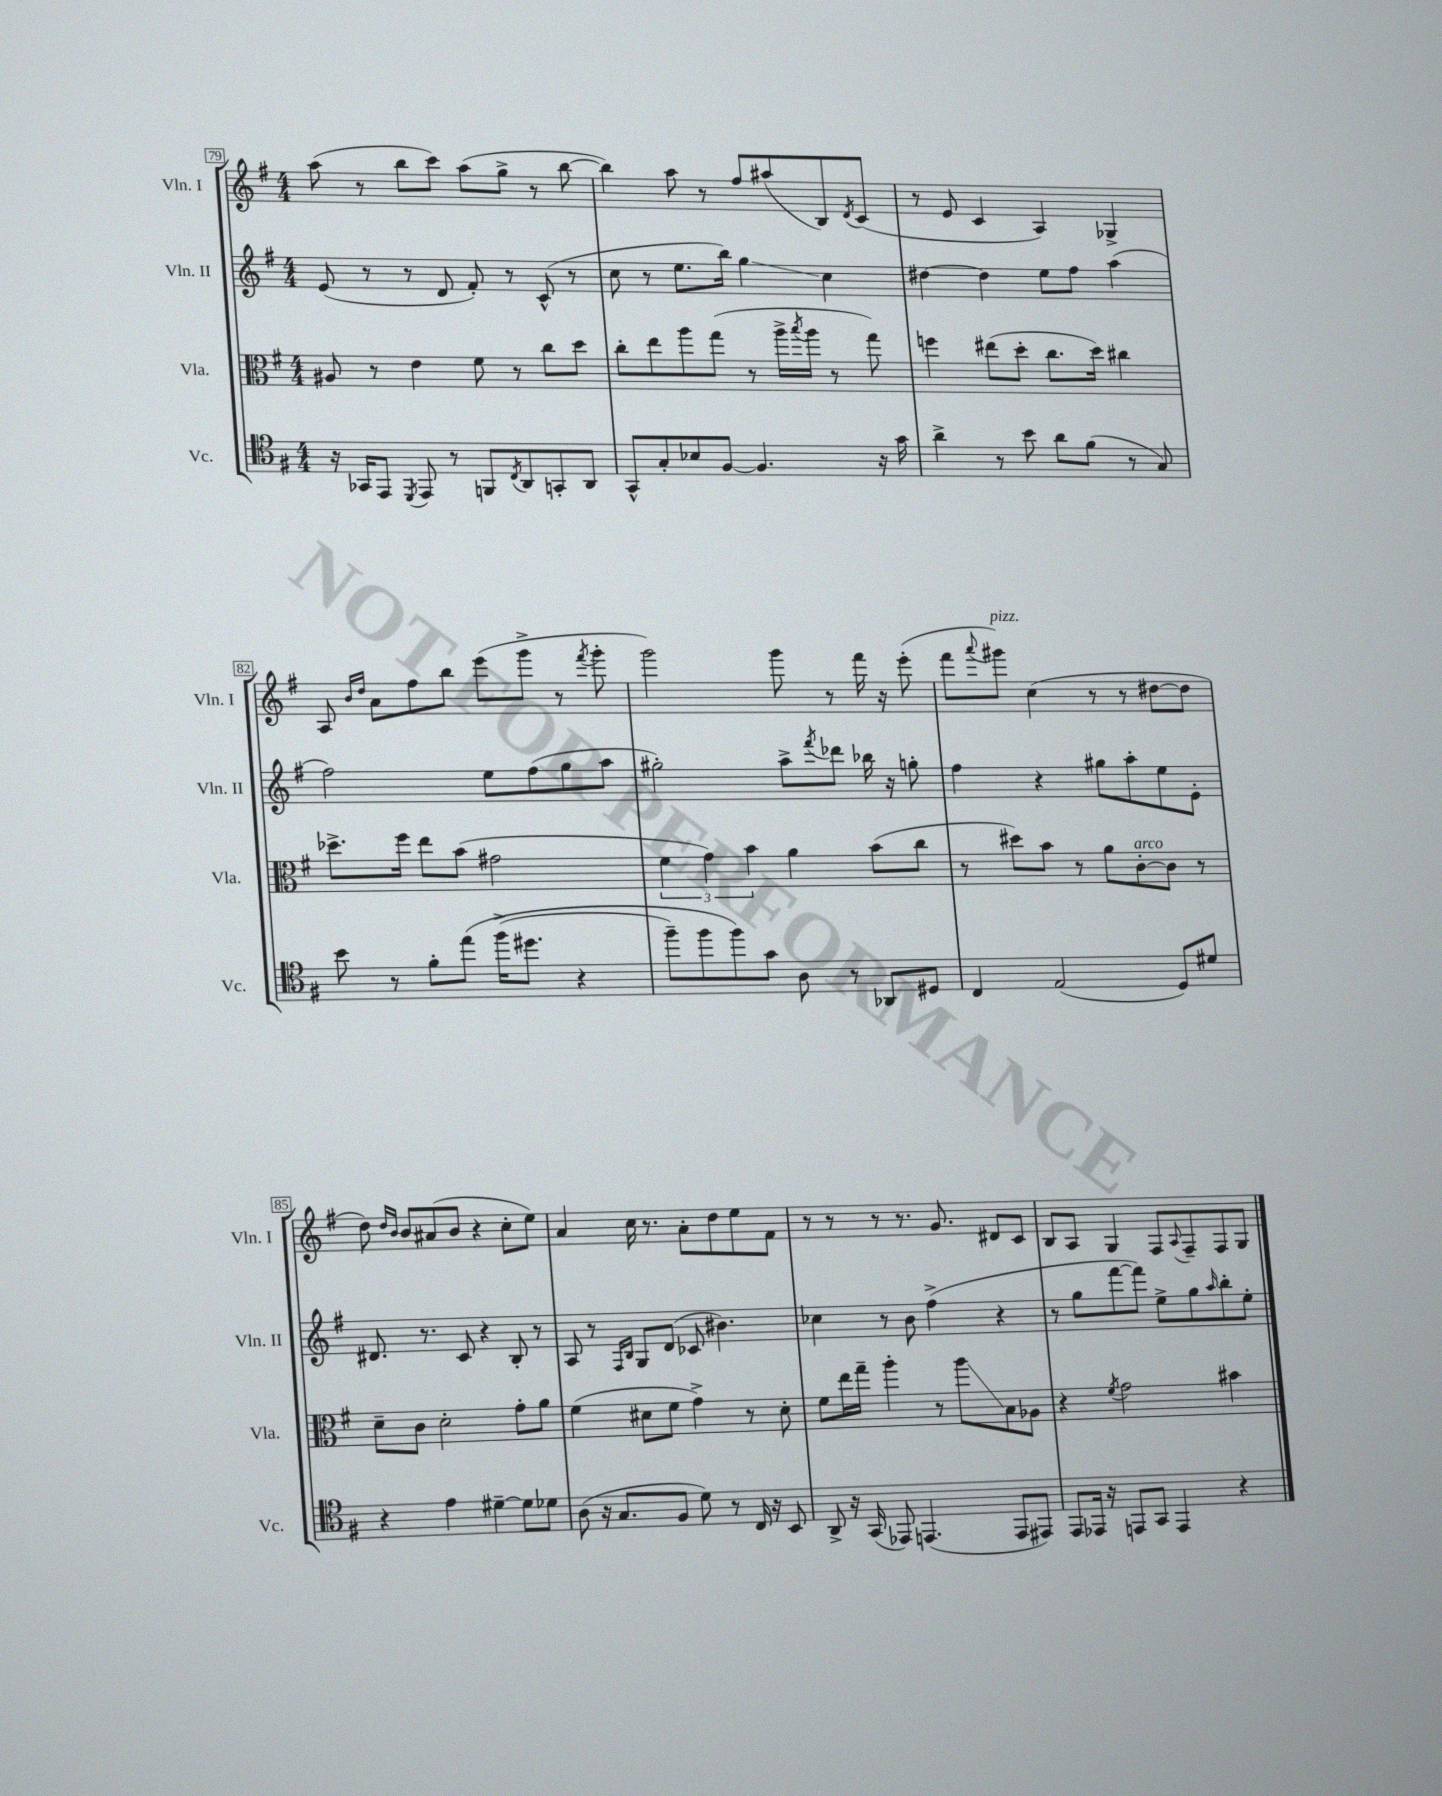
<<
\new StaffGroup <<
\new Staff = "s0" \with { instrumentName = "Vln. I" shortInstrumentName = "Vln. I" } {
    \clef treble \key g \major \numericTimeSignature \time 4/4
    a''8( r8 b''8 c'''8) a''8( g''8-> r8 b''8~ |
    b''4) a''8 r8 fis''8 ais''8( b8) \acciaccatura { d'8 } c'8( |
    r8 e'8 c'4 a4) ges4-> |
    a8 \grace { b'16 d''16 } a'8 fis''8 b''8 e'''8( g'''8-> r8 \acciaccatura { fis'''8 } g'''8-. |
    g'''2) g'''8 r8 fis'''16 r16 e'''8-.( |
    fis'''8 \appoggiatura { a'''8 } gis'''8^\markup { \italic "pizz." }) c''4( r8 r8 dis''8~ dis''8 |
    d''8) \grace { d''16 b'16 } b'8 ais'8( b'8 r4 c''8-. e''8) |
    a'4 c''16 r8. a'8-. d''8 e''8 fis'8 |
    r8 r8 r8 r8. g'8. dis'8 c'8 |
    b8 a8 g4 fis8 \appoggiatura { a8 } fis8-- fis8 g8 \bar "|." |
}
\new Staff = "s1" \with { instrumentName = "Vln. II" shortInstrumentName = "Vln. II" } {
    \clef treble \key g \major \numericTimeSignature \time 4/4
    e'8( r8 r8 d'8 fis'8-.) r8 c'8-^( r8 |
    c''8 r8 e''8. b''16) g''4\glissando c''4 |
    dis''4~ dis''4 e''8 fis''8 a''4( |
    fis''2) e''8 fis''8( g''8 a''8 |
    gis''2-.) a''8-> \acciaccatura { fis'''8 } des'''8 bes''16 r16 g''8-. |
    fis''4 r4 gis''8 a''8-. e''8 e'8-. |
    dis'8. r8. c'8 r4 b8-. r8 |
    a8 r8 \grace { fis16 b16 } g8 d'8( ces'8 bis'4.) |
    ces''4 r8 b'8 fis''4->( r4 |
    r8 g''8 fis'''8~ fis'''8) e''8-> g''8 \grace { a''16 } b''8-. e''8-. \bar "|." |
}
\new Staff = "s2" \with { instrumentName = "Vla." shortInstrumentName = "Vla." } {
    \clef alto \key g \major \numericTimeSignature \time 4/4
    ais8 r8 e'4 fis'8 r8 c''8 d''8 |
    c''8-. e''8 a''8 g''8( r8 a''16-> \acciaccatura { b''8 } a''16 r8 g''8) |
    f''4 eis''8( d''8-. c''8. d''16) cis''4 |
    des''8.-> fis''16 e''8 b'8( gis'2 |
    \tuplet 3/2 { fis'4 g'4) b'4 } a'4 b'8( c''8 |
    r8 dis''8) b'8 r8 a'8 c'8~-.^\markup { \italic "arco" } c'8 r8 |
    d'8-- c'8 d'2-. g'8-. a'8 |
    fis'4( dis'8 fis'8 g'4->) r8 dis'8-. |
    fis'8 e''16 g''16-- a''4-. r8 a''8\glissando b8 aes8 |
    r4 \acciaccatura { fis'8 } g'2 bis'4 \bar "|." |
}
\new Staff = "s3" \with { instrumentName = "Vc." shortInstrumentName = "Vc." } {
    \clef tenor \key g \major \numericTimeSignature \time 4/4
    r16 ges,16 e,8 \acciaccatura { d,8 } e,8 r8 f,8 \acciaccatura { c8 } a,8 g,8-. a,8 |
    g,8-^ g8-. bes8 fis8~ fis4. r16 g'16 |
    a'4-> r8 b'8 a'8 fis'8( r8 g8) |
    b'8 r8 fis'8-. e''8\( fis''16->( dis''8. r4 |
    fis''8--) fis''8 fis''8\) g'8 a8 r8 aes,8 dis8 |
    c4 e2( d8) dis'8 |
    r4 e'4 dis'4~-- dis'8 des'8 |
    a8( r16 g8. fis8 d'8) r8 c16 r16 b,8 |
    a,8-> r16 g,16( ees,8) e,4.( e,8 eis,8) |
    e,8 ees,16 r16 e,8 g,8 e,4 r4 \bar "|." |
}
>>
>>
\layout { \context { \Score currentBarNumber = #79 \override BarNumber.stencil = #(make-stencil-boxer 0.1 0.3 ly:text-interface::print) } }
